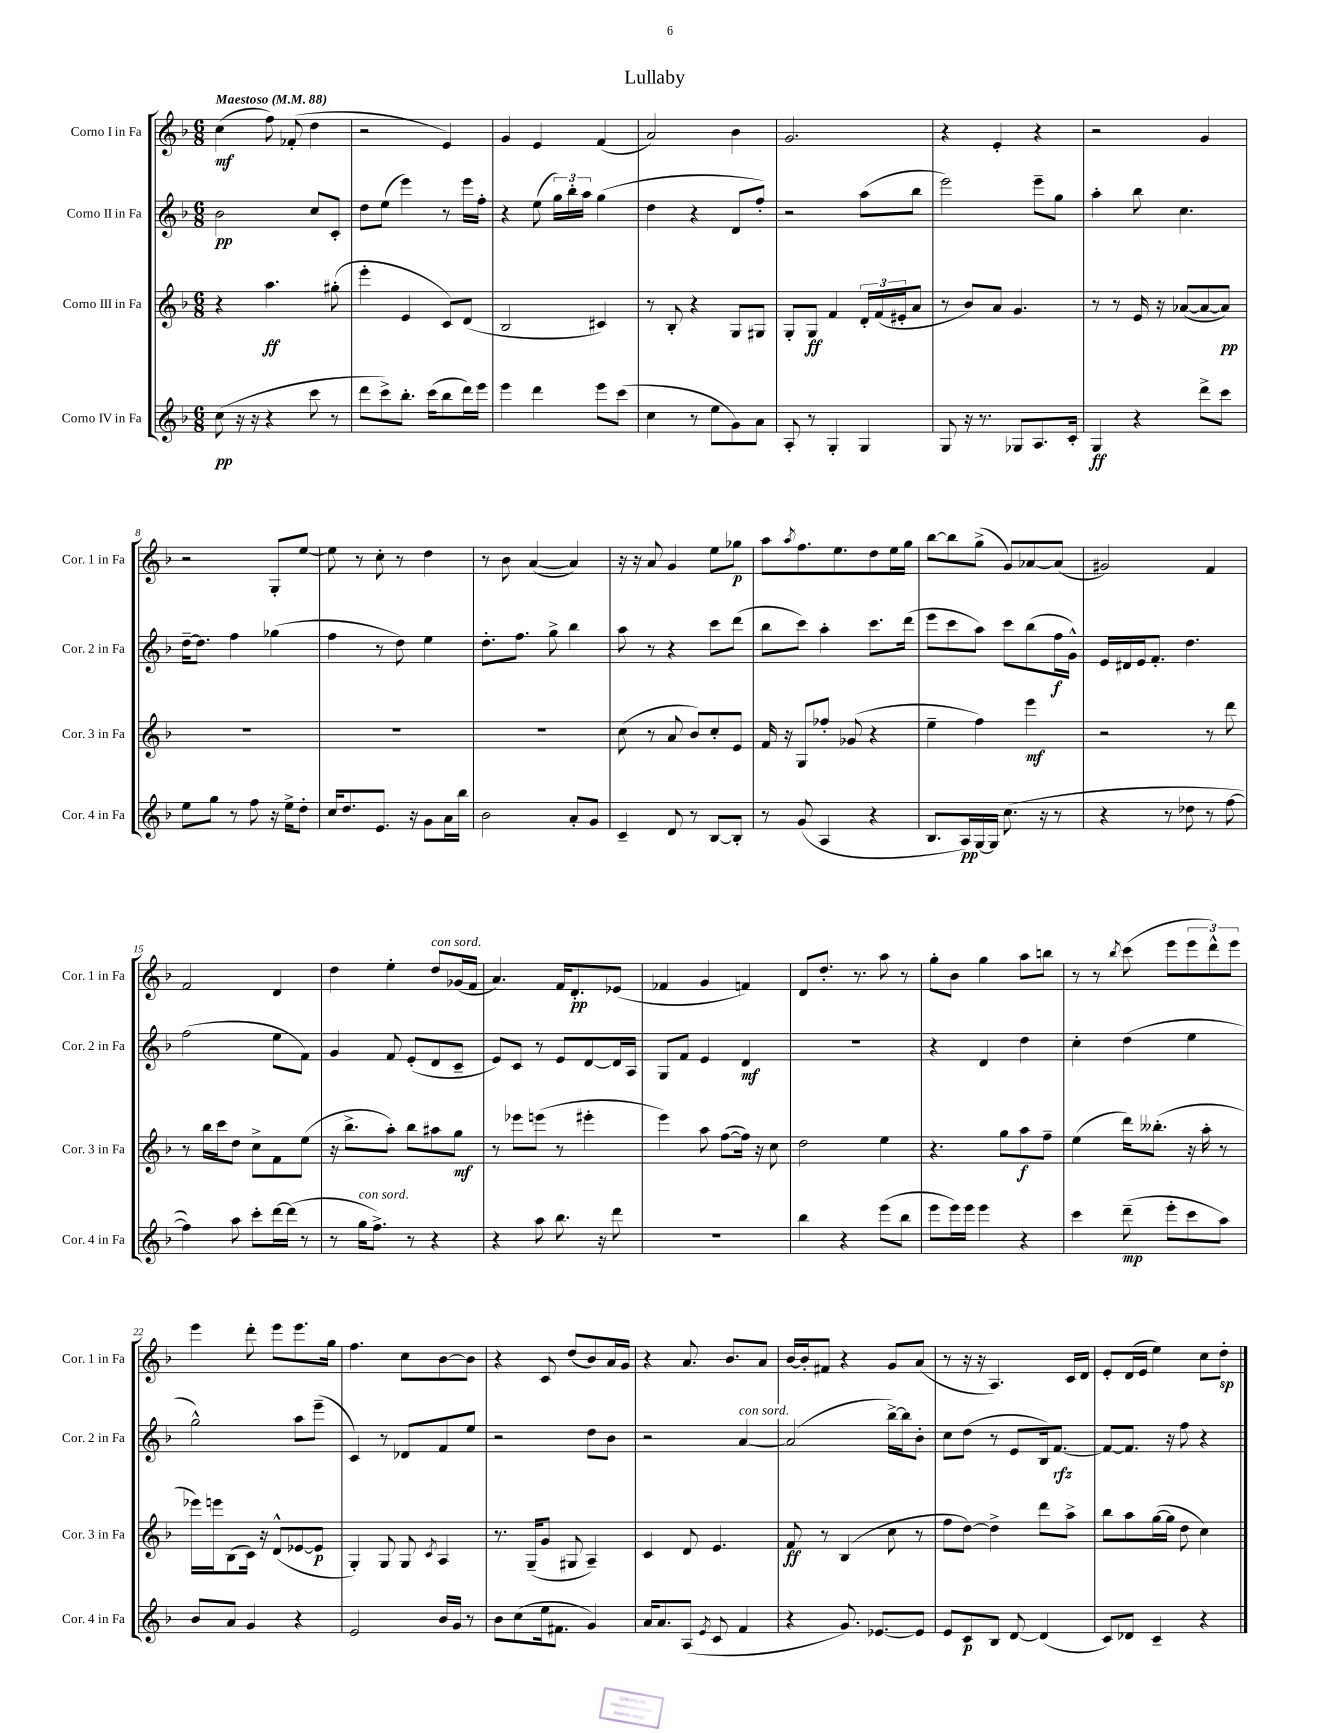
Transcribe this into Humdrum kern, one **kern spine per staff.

**kern	**kern	**kern	**kern
*staff4	*staff3	*staff2	*staff1
*clefG2	*clefG2	*clefG2	*clefG2
*k[b-]	*k[b-]	*k[b-]	*k[b-]
*M6/8	*M6/8	*M6/8	*M6/8
*MM88	*MM88	*MM88	*MM88
(8cc	4r	2b-	(4cc
16r	.	.	.
16r	.	.	.
4r	4.aa	.	8ff)
.	.	.	(8f-'
8ccc	.	8cc	4dd
8r	(8gg#'	8c'	.
=	=	=	=
8ddd	4eee'	8dd	2r
8ccc^)	.	(8ee	.
8.bb-'	4e	4eee)	.
(16ccc	.	.	.
8bb-	8c)	8r	4e)
16ddd)	(8d	16eee	.
16eee	.	16ff'	.
=	=	=	=
4eee	2B-	4r	4g
4ddd	.	(8ee	4e
.	.	24gg)	.
.	.	24bb-'	.
.	.	24aa	.
8eee	4c#)	(4gg	(4f
(8ccc	.	.	.
=	=	=	=
4cc	8r	4dd	2a)
.	8B-'	.	.
8r	4r	4r	.
8ee	.	.	.
8g)	8G	8d	4b-
8a	8G#	8ff')	.
=	=	=	=
8A'	8G'	2r	2.g
8r	8G	.	.
4G'	4f	.	.
4G	24d'	(8aa	.
.	(24f	.	.
.	24e#'	.	.
.	8a	8bb-	.
=	=	=	=
8G	8r	2eee)	4r
16r	8b-)	.	.
8.r	.	.	.
.	8a	.	4e'
8G-	4.g	.	.
8.A	.	8eee~	4r
.	.	8gg	.
16c'	.	.	.
=	=	=	=
4G	8r	4aa'	2r
.	8r	.	.
4r	16e	8bb-	.
.	16r	.	.
.	([8a-	4.cc	.
8ddd^	8a-_	.	4g
8ccc	8a-])	.	.
=	=	=	=
8ee	2.r	[16dd~	2r
.	.	8.dd]	.
8gg	.	.	.
8r	.	4ff	.
8ff	.	.	.
16r	.	(4gg-	8G'
16ee^	.	.	.
8dd'	.	.	[8ee
=	=	=	=
16cc	2.r	4ff	8ee]
8.dd	.	.	.
.	.	.	8r
8.e	.	8r	8cc'
.	.	8dd)	8r
16r	.	.	.
8g	.	4ee	4dd
16a	.	.	.
16bb-	.	.	.
=	=	=	=
2b-	2.r	8.dd'	8r
.	.	.	8b-
.	.	8.ff	.
.	.	.	([4a
.	.	8gg^	.
8a'	.	4bb-	4a])
8g	.	.	.
=	=	=	=
4c~	(8cc	8aa	16r
.	.	.	16r
.	8r	8r	8a
8d	8a	4r	4g
8r	8b-)	.	.
[8B-	8cc'	8ccc	8ee
8B-']	8e	(8ddd	8gg-
=	=	=	=
8r	16f	8bb-	8aa
.	16r	.	.
.	.	.	8qaa
(8g	8G	8ccc)	8.ff
4A	8ff-'	4aa'	.
.	.	.	8.ee
.	(8g-	.	.
4r	4r	8.ccc	8dd
.	.	.	16ee
.	.	(16ddd	16gg
=	=	=	=
8.B-	4ee~	8eee	[8bb-
.	.	8ccc	8bb-]
16A)	.	.	.
[16G	4ff)	8aa)	(8gg^
16G]	.	.	.
(8.cc	.	8ccc	8g)
.	4eee	(8bb-	[8a-
16r	.	.	.
8r	.	16ff	(8a-]
.	.	16g^^)	.
=	=	=	=
4r	2r	16e	2g#)
.	.	16d#	.
.	.	16e	.
.	.	8.f'	.
8r	.	.	.
8dd-	.	4.dd	.
8r	8r	.	4f
[8ff	8ddd	.	.
=	=	=	=
4ff])	8r	(2ff	2f
.	16bb-	.	.
.	16ccc	.	.
8aa	8dd	.	.
8ccc'	8cc^	.	.
[16ddd	8f	8ee	4d
(16ddd]	.	.	.
8r	(8ee	8f)	.
=	=	=	=
8r	16r	4g	4dd
.	8.bb-^	.	.
16gg	.	.	.
8.ff^)	.	.	.
.	8aa')	8f	4ee'
8r	8bb-	(8e'	.
4r	8aa#	8d	8dd
.	8gg	8c~	(16g-
.	.	.	16f
=	=	=	=
4r	8r	8e)	4.a)
.	8eee-	8c	.
8aa	(8eee	8r	.
8.bb-	8r	8e	16f
.	.	.	8.d'
.	4eee#'	[8d	.
16r	.	.	.
8ddd	.	16d]	(8e-
.	.	16A	.
=	=	=	=
2.r	4eee)	8G	4f-
.	.	8f	.
.	8aa	4e	4g
.	([8ff	.	.
.	16ff])	4d	4f)
.	16r	.	.
.	8cc	.	.
=	=	=	=
4bb-	2dd	2.r	8d
.	.	.	8.dd'
4r	.	.	.
.	.	.	8.r
(8eee	4ee	.	8aa
8bb-	.	.	8r
=	=	=	=
8eee	4.r	4r	8gg'
16eee)	.	.	8b-
16eee	.	.	.
4eee	.	4d	4gg
.	8gg	.	.
4r	8aa	4dd	8aa
.	8ff~	.	8bb
=	=	=	=
4ccc	(4ee	4cc'	8r
.	.	.	8r
.	.	.	8qbb-
(8ddd~	16ddd)	(4dd	(8ccc
.	(8.bb--'	.	.
8eee'	.	.	8eee
8ccc	16r	4ee	12eee
.	16aa'	.	.
.	.	.	12ddd^^)
8aa)	8r	.	.
.	.	.	12eee
=	=	=	=
8b-	16eee-)	2gg^^)	4eee
.	16eee	.	.
8a	(8B-	.	.
4g	16c)	.	8ddd'
.	16r	.	.
.	(8d^^	.	8eee
4r	[8e-	8aa	8.eee
.	8e-]	(8eee~	.
.	.	.	16gg
=	=	=	=
2e	4G')	4c)	4.ff
.	8G	8r	.
.	8G	8d-	8cc
.	8qc	.	.
16b-	4A	8f	[8b-
16g	.	.	.
8r	.	8ee	8b-]
=	=	=	=
8b-	8.r	2r	4r
(8cc	.	.	.
.	(16G~	.	.
16ee	8g	.	8c
8.f#	.	.	.
.	8G#	.	(8dd
4g)	4A~)	8dd	8b-)
.	.	8b-	16a
.	.	.	16g
=	=	=	=
16a	4c	2r	4r
8.a	.	.	.
(8A	8d	.	8.a
8qe	.	.	.
8c	4.e	.	.
.	.	.	8.b-
4f	.	[4a	.
.	.	.	8a
=	=	=	=
4r	8f	(2a]	[16b-
.	.	.	16b-']
.	8r	.	8f#
8.g)	(4B-	.	4r
[8.e-	.	.	.
.	8cc	[16bb-^)	8g
.	.	16bb-]	.
8e-]	8r	8b-'	(8a
=	=	=	=
8e	8ff	8cc	8r
8c	[8dd)	(8dd	16r
.	.	.	16r
8B-	4dd^]	8r	4.A)
[8d	.	8e	.
(4d]	8ddd	16B-)	.
.	.	[8.f	.
.	8aa^	.	16c
.	.	.	16d
=	=	=	=
8c)	8bb-	8f_	8e'
8d-	8aa	8.f]	(16d
.	.	.	16e
4c~	([16gg	.	4ee)
.	16gg]	16r	.
.	8dd	8ff	.
4r	4cc)	4r	8cc
.	.	.	8dd'
==	==	==	==
*-	*-	*-	*-
